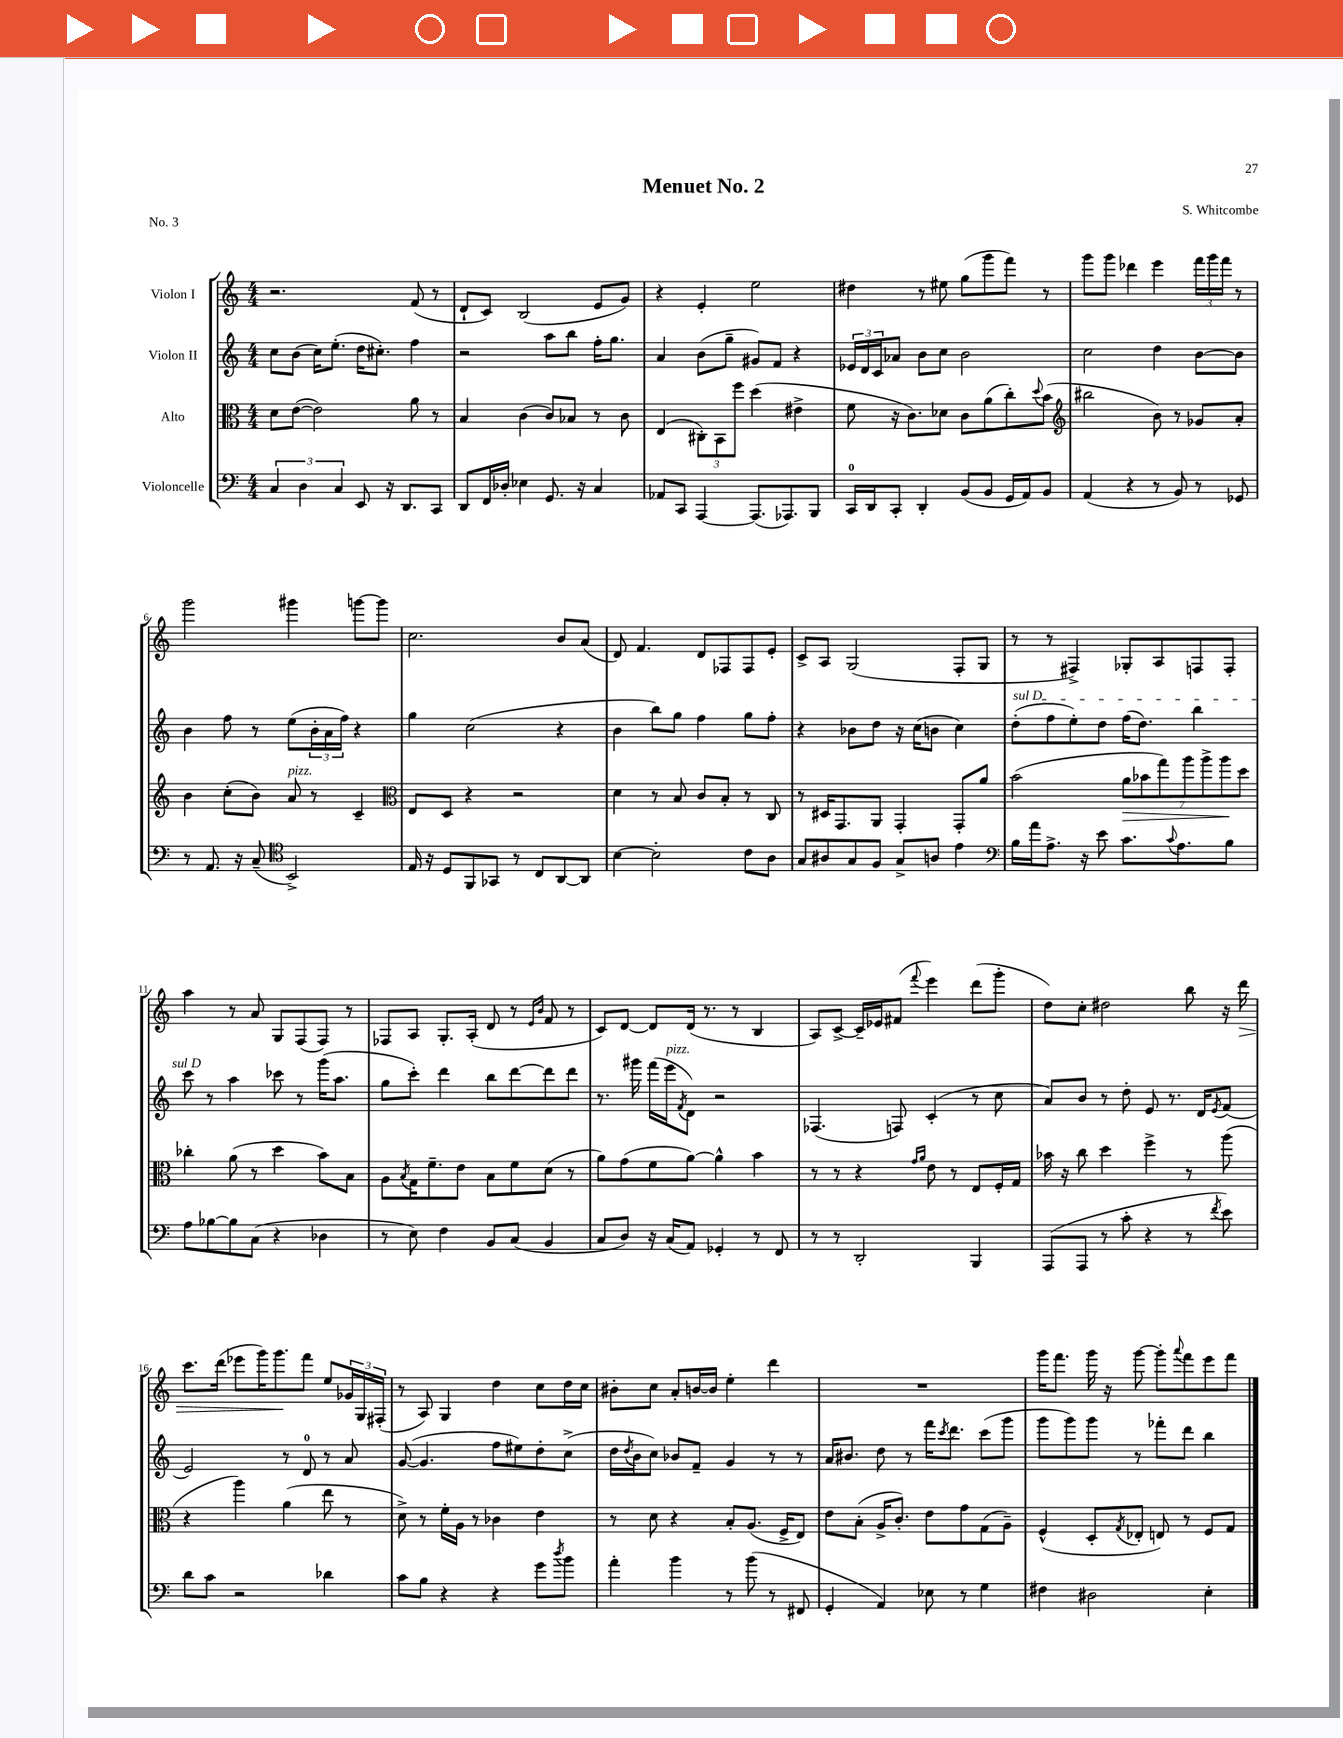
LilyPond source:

\header { title = "Menuet No. 2" composer = "S. Whitcombe" piece = "No. 3" }
<<
\new StaffGroup <<
\new Staff = "s0" \with { instrumentName = "Violon I" } {
    \clef treble \key c \major \numericTimeSignature \time 4/4
    r2. f'8( r8 |
    d'8-! c'8) b2( e'8 g'8) |
    r4 e'4-. e''2 |
    dis''4 r8 eis''8 g''8( g'''8 f'''8) r8 |
    g'''8 g'''8 des'''4 e'''4 \tuplet 3/2 { f'''16 g'''16 f'''16 } r8 |
    g'''2 gis'''4 g'''8~ g'''8 |
    c''2. b'8 a'8( |
    d'8) f'4. d'8 fes8 fes8 e'8-. |
    c'8-> a8 g2( f8-. g8 |
    r8 r8 fis4->) ges8-. a8 f8 f8-. |
    a''4 r8 a'8 g8 f8( f8) r8 |
    fes8 a8 g8.-. a16-.( d'8 r8 \grace { e'16 b'16 } f'8 r8 |
    c'8) d'8~ d'8 d'16( r8. r8 b4 |
    a8) c'8~-> c'16-- ees'16 fis'8( \appoggiatura { f'''8 } e'''4) d'''8( g'''8-. |
    d''8) c''8-. dis''2 b''8 r16 d'''16\> |
    c'''8. d'''16( ees'''8 g'''16) g'''8.\! f'''8 e''8 \tuplet 3/2 { ges'16 g16 fis16-.( } |
    r8 a8) g4 d''4 c''8 d''16 c''16 |
    bis'8-. c''8 a'8-. b'16~ b'16 e''4-. d'''4 |
    R1 |
    g'''16 f'''8. g'''16 r16 g'''8~ g'''8-. \appoggiatura { a'''8 } f'''8 e'''8 f'''8 \bar "|." |
}
\new Staff = "s1" \with { instrumentName = "Violon II" } {
    \clef treble \key c \major \numericTimeSignature \time 4/4
    c''8 b'8( c''16) e''8.-.( d''16 cis''8.-.) f''4 |
    r2 a''8 b''8 f''16-. g''8. |
    a'4 b'8( g''8-- gis'8) f'8 r4 |
    \tuplet 3/2 { ees'16 d'16 c'16 } aes'8 b'8 c''8 b'2 |
    c''2 d''4 b'8~ b'8 |
    b'4 f''8 r8 e''8( \tuplet 3/2 { b'16-. a'16 f''16) } r4 |
    g''4 c''2( r4 |
    b'4 b''8) g''8 f''4 g''8 f''8-. |
    r4 bes'8 d''8 r16 c''16( b'8 c''4) |
    \once \override TextSpanner.bound-details.left.text = \markup { \italic "sul D" } d''8-.\startTextSpan( f''8 e''8-.) d''8 f''16( d''8.) b''4 |
    c'''8\stopTextSpan r8 a''4 ces'''8 r8 g'''16( a''8. |
    g''8 c'''8-.) d'''4 b''8 d'''8~ d'''8 d'''8 |
    r8. gis'''16 f'''16( e'''16^\markup { \italic "pizz." } \acciaccatura { f'8 } d'8) r2 |
    fes4.( f8) c'4-.( r8 c''8 |
    a'8) b'8 r8 d''8-. e'8 r8. d'16 \acciaccatura { e'8 } f'8( |
    e'2) r8 d'8-0 r8 a'8 |
    g'8~( g'4. f''8 eis''8) d''8-. c''8->( |
    d''16 \acciaccatura { d''8 } b'16 c''8) bes'8 f'8-- g'4 r8 r8 |
    a'16 bis'8. d''8 r8 f'''16 \acciaccatura { c'''8 } d'''8. c'''8( g'''8 |
    g'''8 g'''8) g'''8 r8 fes'''8-. d'''8 b''4 \bar "|." |
}
\new Staff = "s2" \with { instrumentName = "Alto" } {
    \clef alto \key c \major \numericTimeSignature \time 4/4
    d'8 e'8~( e'2) a'8 r8 |
    b4 c'4( c'8) bes8 r8 c'8 |
    e4( \tuplet 3/2 { cis8-.) b,8 f''8 } d''4( eis'4-> |
    f'8 r16 c'8.) des'8 c'8 a'8( c''8-.) \appoggiatura { d''8 } b'8( |
    \clef treble bis''2 b'8) r8 ges'8 a'8-. |
    b'4 c''8-.( b'8) a'8^\markup { \italic "pizz." } r8 c'4-- |
    \clef alto e8 d8 r4 r2 |
    d'4 r8 b8 c'8 b8-. r8 c8 |
    r8 dis16 g,8. a,8 g,4-. g,8-. a'8 |
    b'2( \tuplet 7/4 { a'8\> bes'8 g''8) a''8 a''8-> a''8\! d''8 } |
    ces''4-. a'8( r8 d''4 b'8) b8 |
    a8 \acciaccatura { b8 } g16 f'8.-- e'8 b8 f'8 d'8( r8 |
    a'8) g'8( f'8 a'8~) a'4-^ b'4 |
    r8 r8 r4 \grace { g'16 a'16 } e'8 r8 e8 f16-. g16 |
    bes'16 r16 c''8 d''4 f''4-> r8 a''8( |
    r4 a''4) a'4( e''8 r8 |
    d'8->) r8 f'16-. a16 r8 ces'4 e'4 |
    r8 d'8 r4 b8-. a8.( f16-> e8) |
    e'8 b8-.( a16-> c'8.-.) e'8 g'8 g8( a8--) |
    f4-^( d8-. \acciaccatura { g8 } ees8-. e8) r8 f8 g8 \bar "|." |
}
\new Staff = "s3" \with { instrumentName = "Violoncelle" } {
    \clef bass \key c \major \numericTimeSignature \time 4/4
    \tuplet 3/2 { c4 d4 c4 } e,8 r16 d,8. c,8 |
    d,8 f,16 des16-. ees4 g,8. r16 c4 |
    aes,8 c,8 a,,4~ a,,8.( aes,,8.) b,,8 |
    c,16-0 d,16 c,8-. d,4-. b,8( b,8 g,16 a,16) b,8 |
    a,4( r4 r8 b,8) r8 ges,8 |
    r8 a,8. r16 c8--( \clef tenor b,2->) |
    e16 r16 d8 f,8 ges,8 r8 c8 a,8~ a,8 |
    b4~ b2-. c'8 a8 |
    g8 ais8 g8 f8 g8-> a8 e'4 |
    \clef bass b16 a'16 a8.-> r16 e'8 c'8. \appoggiatura { c'8 } a8. b8 |
    a8 bes8~ bes8 c8( r4 des4 |
    r8 e8) f4 b,8 c8( b,4 |
    c8 d8) r16 c16( a,8) ges,4-. r8 f,8 |
    r8 r8 d,2-. b,,4 |
    a,,8( a,,8 r8 c'8-. r4 r8 \acciaccatura { f'8 } e'8) |
    d'8 c'8 r2 des'4 |
    c'8 b8 r4 r4 g'8 \acciaccatura { d''8 } b'8 |
    a'4-. b'4 r8 b'8( r8 fis,8 |
    g,4-. a,4) ees8 r8 g4 |
    fis4 dis2 e4-. \bar "|." |
}
>>
>>
